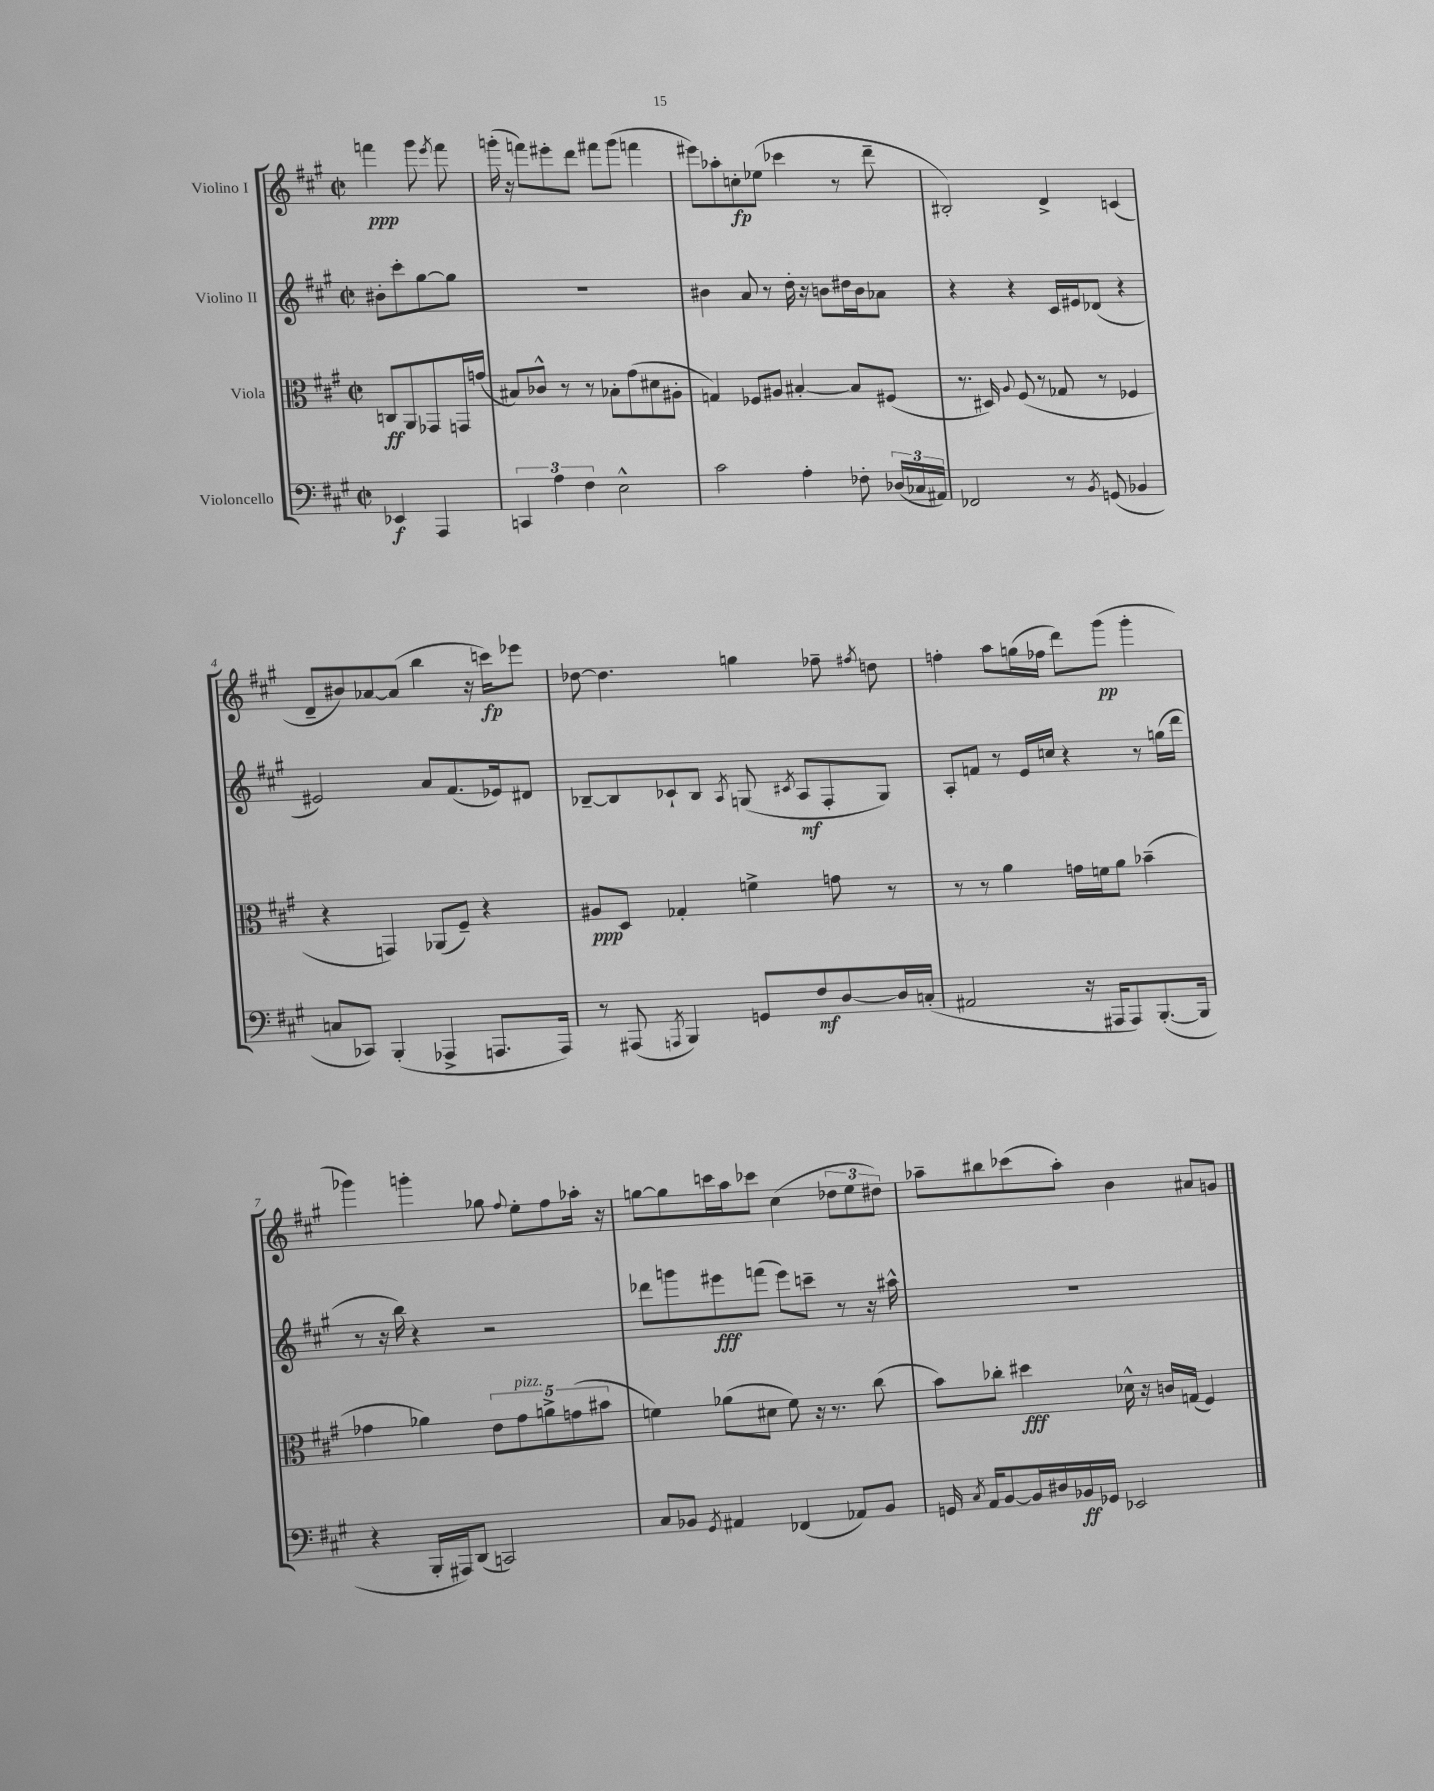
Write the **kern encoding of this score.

**kern	**dynam	**kern	**dynam	**kern	**dynam	**kern	**dynam
*part4	*part4	*part3	*part3	*part2	*part2	*part1	*part1
*staff4	*staff4	*staff3	*staff3	*staff2	*staff2	*staff1	*staff1
*I"Violoncello	*	*I"Viola	*	*I"Violino II	*	*I"Violino I	*
*clefF4	*	*clefC3	*	*clefG2	*	*clefG2	*
*k[f#c#g#]	*	*k[f#c#g#]	*	*k[f#c#g#]	*	*k[f#c#g#]	*
*M2/2	*	*M2/2	*	*M2/2	*	*M2/2	*
*met(c|)	*	*met(c|)	*	*met(c|)	*	*met(c|)	*
=	=	=	=	=	=	=	=
4EE-X/	f	8Cn/L	ff	8b#X'\L	.	4fffn\	ppp
.	.	8AA/	.	8ccc#'\	.	.	.
4AAA/	.	8GG-X/	.	[8gg#\	.	8ggg#\	.
.	.	.	.	.	.	8qeee/	.
.	.	16GGn/L	.	8gg#\J]	.	8fff\	.
.	.	(16gn/JJ	.	.	.	.	.
=1	=1	=1	=1	=1	=1	=1	=1
6CCn/	.	8B#X/L)	.	1r	.	(16gggn'\	.
.	.	.	.	.	.	16r	.
.	.	8c-X^^/J	.	.	.	8fffn\L)	.
6A\	.	.	.	.	.	.	.
.	.	8r	.	.	.	8eee#X'\	.
6F#\	.	.	.	.	.	.	.
.	.	8r	.	.	.	8ddd\J	.
2E^^\	.	8B-X'\L	.	.	.	8fff#X\L	.
.	.	(8g#\	.	.	.	(8ggg\J	.
.	.	8d#X\	.	.	.	4fffn\	.
.	.	8A#X'\J	.	.	.	.	.
=2	=2	=2	=2	=2	=2	=2	=2
2c#\	.	4Gn/)	.	4b#X\	.	8eee#X\L)	.
.	.	.	.	.	.	8aa-X'\	.
.	.	8F-X/L	.	8a/	.	8ccn'\	fp
.	.	8A#X/J	.	8r	.	(8ee-X\J	.
4A'\	.	[4B#X'/	.	16dd'\	.	4ccc-X\	.
.	.	.	.	16r	.	.	.
.	.	.	.	8bn\L	.	.	.
8F-X'\	.	8B#/L]	.	16dd#X\L	.	8r	.
.	.	.	.	16b\J	.	.	.
(24D-X/LL	.	(8F#X/J	.	8a-X\J	.	8ddd~\	.
24C-X/	.	.	.	.	.	.	.
24AA#X/JJ)	.	.	.	.	.	.	.
=3	=3	=3	=3	=3	=3	=3	=3
2FF-X/	.	8.r	.	4r	.	2B#X'/)	.
.	.	16D#X/)	.	.	.	.	.
.	.	8qqA/	.	.	.	.	.
.	.	(8F#/	.	4r	.	.	.
.	.	8r	.	.	.	.	.
8r	.	8G-X/	.	16c#/LL	.	4d^/	.
.	.	.	.	16e#X/J	.	.	.
8qBB/	.	.	.	.	.	.	.
(8GGn/	.	8r	.	(8d-X/J	.	.	.
4BB-X/	.	4F-X/	.	4r	.	(4cn/	.
!!LO:LB:g=z
=4	=4	=4	=4	=4	=4	=4	=4
8Cn/L	.	4r	.	2e#X/)	.	8d~/L	.
8CC-X/J)	.	.	.	.	.	8b#X/)	.
(4BBB'/	.	4GGn/)	.	.	.	[8a-X/	.
.	.	.	.	.	.	(8a-/J]	.
4AAA-X^/	.	(8AA-X/L	.	8a/L	.	4bb\	.
.	.	8F#~/J)	.	(8.f#/	.	.	.
8.AAAn/L	.	4r	.	.	.	16r	.
.	.	.	.	16e-X/k)	.	16cccn\KL)	fp
.	.	.	.	8d#X/J	.	8eee-X\J	.
16AAA/Jk)	.	.	.	.	.	.	.
=5	=5	=5	=5	=5	=5	=5	=5
8r	.	8A#X/L	ppp	[8B-X~/L	.	[8dd-X\	.
(8AAA#X/	.	8D/J	.	8B-/]	.	4.dd-\]	.
8qAAAn/	.	.	.	.	.	.	.
4BBB/)	.	4G-X'/	.	8c-X`/	.	.	.
.	.	.	.	8B-/J	.	.	.
.	.	.	.	8qA/	.	.	.
8GGn/L	.	4fn^\	.	(8Gn/	.	4ggn\	.
.	.	.	.	8qc#X/	.	.	.
8F#/	mf	.	.	8A/L	mf	.	.
[8D/	.	8gn\	.	8F#'/	.	8ff-X~\	.
.	.	.	.	.	.	8qff#X/	.
16D/L]	.	8r	.	8G/J)	.	8ddn\	.
(16Cn'/JJ	.	.	.	.	.	.	.
=6	=6	=6	=6	=6	=6	=6	=6
2AA#X/	.	8r	.	8A'/L	.	4ffn'\	.
.	.	8r	.	8fn/J	.	.	.
.	.	4a\	.	8r	.	8aa\L	.
.	.	.	.	16e/LL	.	(16ggn\L	.
.	.	.	.	16ccn/JJ	.	16ff-X\JJ	.
16r	.	16gn\LL	.	4r	.	8ddd\L)	.
16AAA#X/KL	.	16fn\J	.	.	.	.	.
8AAA#/)	.	8a\J	.	.	.	(8ggg#\J	pp
([8.BBB'/	.	(4b-X~\	.	8r	.	4ggg#'\	.
.	.	.	.	(16ggn\LL	.	.	.
16BBB/Jk]	.	.	.	16ddd\JJ	.	.	.
!!LO:LB:g=z
=7	=7	=7	=7	=7	=7	=7	=7
4r	.	4g-X\	.	8r	.	4ggg-X\)	.
.	.	.	.	16r	.	.	.
.	.	.	.	16bb\)	.	.	.
16BBB'/LL	.	4a-X\)	.	4r	.	4gggn'\	.
16AAA#X/J)	.	.	.	.	.	.	.
(8DD/J	.	.	.	.	.	.	.
2CCn/)	.	10e\L	.	2r	.	8gg-X\	.
!	!	!LO:TX:a:i:t=pizz.	!	!	!	!	!
.	.	10g-\	.	.	.	.	.
.	.	.	.	.	.	8qqff#/	.
.	.	.	.	.	.	8ee'\L	.
.	.	10an^\	.	.	.	.	.
.	.	.	.	.	.	8ff#\	.
.	.	(10gn\	.	.	.	.	.
.	.	.	.	.	.	16aa-X'\Jk	.
.	.	10b#X\J	.	.	.	.	.
.	.	.	.	.	.	16r	.
=8	=8	=8	=8	=8	=8	=8	=8
8C#/L	.	4fn\)	.	8ddd-X\L	.	[8ggn\L	.
8BB-X/J	.	.	.	8gggn\	.	8gg\]	.
8qGG#/	.	.	.	.	.	.	.
4AA#X/	.	(8a-X\L	.	8eee#X\	fff	16cccn\L	.
.	.	.	.	.	.	16aa\J	.
.	.	8d#X\J	.	(8fffn\J	.	8ccc-X\J	.
(4FF-X/	.	8f\)	.	8eee#\L)	.	(4cc#\	.
.	.	16r	.	8cccn~\J	.	.	.
.	.	8.r	.	.	.	.	.
8AA-X/L)	.	.	.	8r	.	12dd-X\L	.
.	.	.	.	.	.	12ee\	.
8BB-/J	.	(8cc#\	.	16r	.	.	.
.	.	.	.	.	.	12dd#X\J)	.
.	.	.	.	16aa#X^^\	.	.	.
=9	=9	=9	=9	=9	=9	=9	=9
16GGn/	.	8b\L)	.	1r	.	8aa-X~\L	.
8qC#/	.	.	.	.	.	.	.
16AA/KL	.	.	.	.	.	.	.
[8BB/	.	8cc-X'\J	.	.	.	8bb#X\	.
16BB/L]	.	4dd#X\	fff	.	.	(8ccc-X\	.
16D#X/	.	.	.	.	.	.	.
16BB-X/	ff	.	.	.	.	8aa-'\J)	.
16GG-X/JJ	.	.	.	.	.	.	.
2EE-X/	.	16d-X^^\	.	.	.	4b\	.
.	.	16r	.	.	.	.	.
.	.	16cn/LL	.	.	.	.	.
.	.	(16Gn/JJ	.	.	.	.	.
.	.	4F#/)	.	.	.	8a#X/L	.
.	.	.	.	.	.	8gn/J	.
==	==	==	==	==	==	==	==
*-	*-	*-	*-	*-	*-	*-	*-
